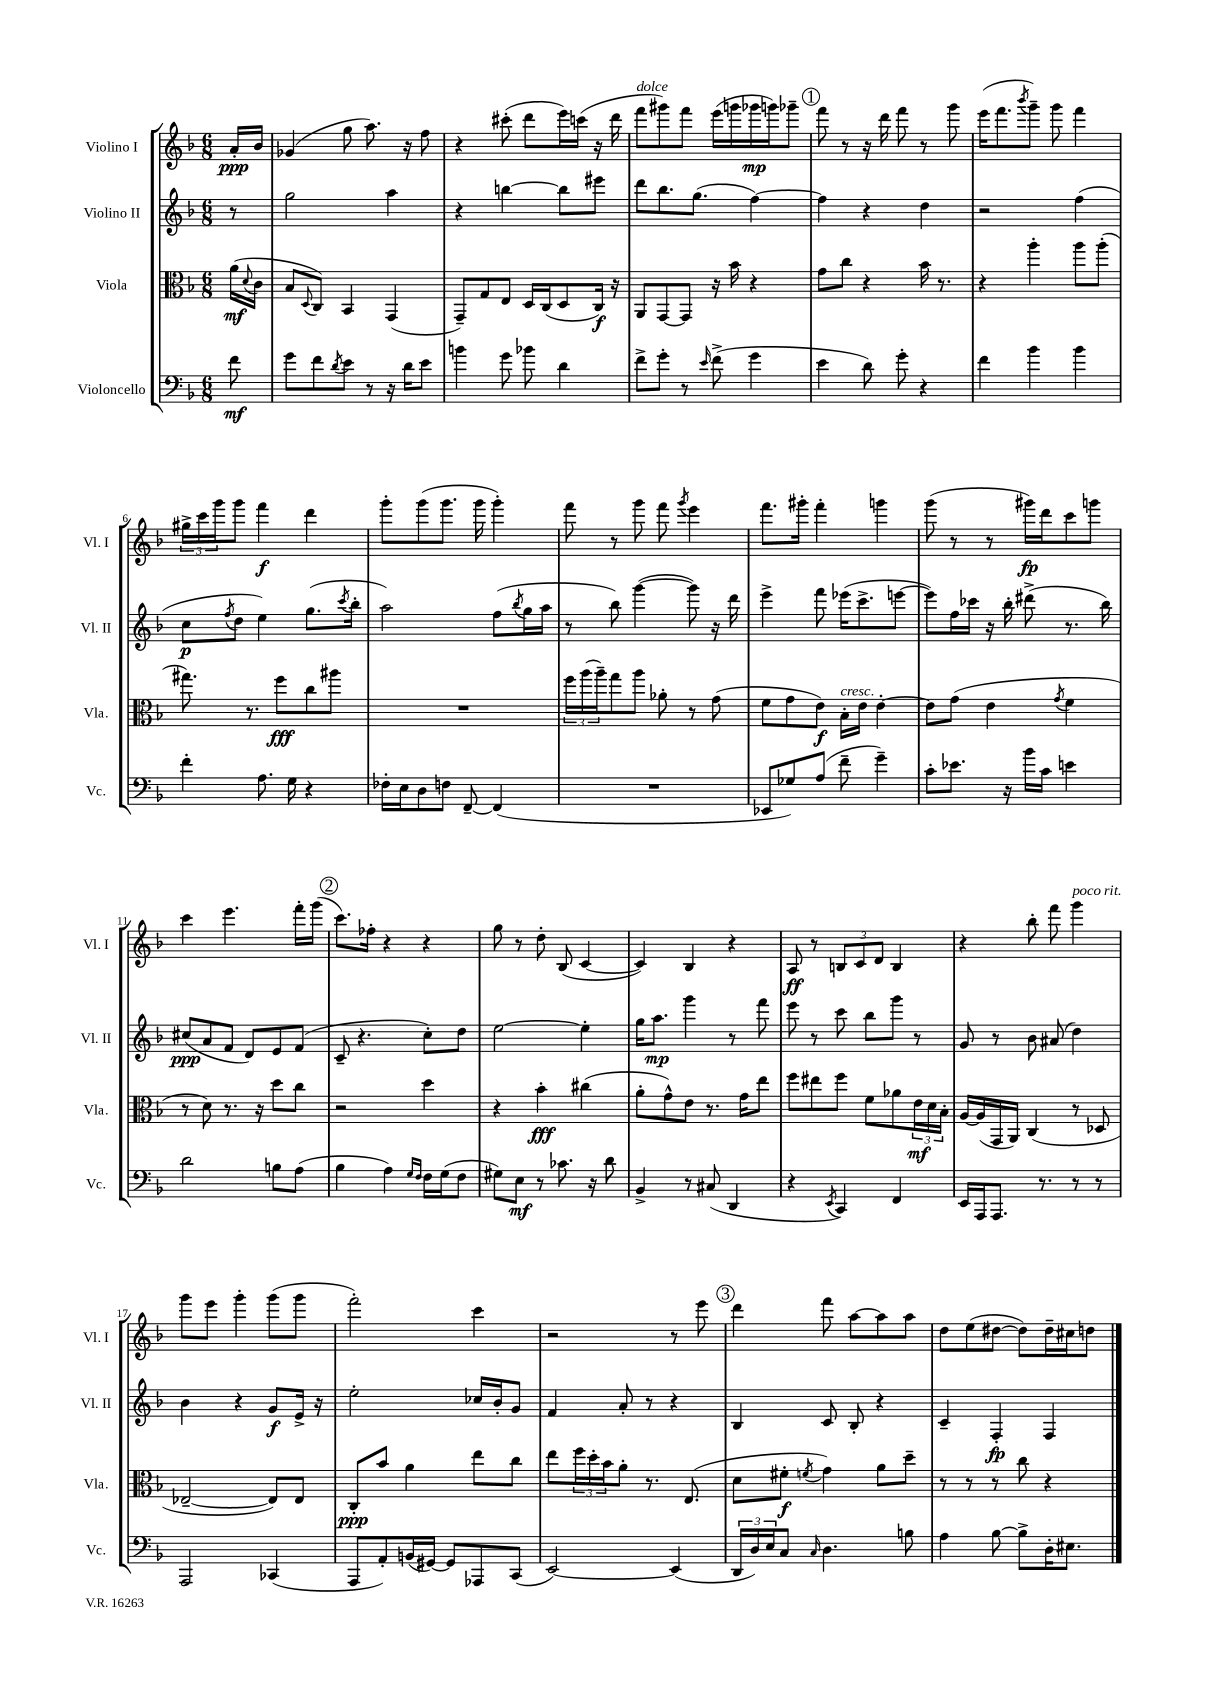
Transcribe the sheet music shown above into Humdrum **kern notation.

**kern	**dynam	**kern	**dynam	**kern	**dynam	**kern	**dynam
*part4	*part4	*part3	*part3	*part2	*part2	*part1	*part1
*staff4	*staff4	*staff3	*staff3	*staff2	*staff2	*staff1	*staff1
*I"Violoncello	*	*I"Viola	*	*I"Violino II	*	*I"Violino I	*
*I'Vc.	*	*I'Vla.	*	*I'Vl. II	*	*I'Vl. I	*
*clefF4	*	*clefC3	*	*clefG2	*	*clefG2	*
*k[b-]	*	*k[b-]	*	*k[b-]	*	*k[b-]	*
*M6/8	*	*M6/8	*	*M6/8	*	*M6/8	*
=	=	=	=	=	=	=	=
8f\	mf	(16a\LL	mf	8r	.	16a'/LL	ppp
.	.	8qqd/	.	.	.	.	.
.	.	16c\JJ	.	.	.	16b-/JJ	.
=1	=1	=1	=1	=1	=1	=1	=1
8g\L	.	8B-/L	.	2gg\	.	(4g-X/	.
.	.	8qqD/	.	.	.	.	.
8f\	.	8C/J)	.	.	.	.	.
8qd/	.	.	.	.	.	.	.
8e\J	.	4BB-/	.	.	.	8gg\	.
8r	.	.	.	.	.	8.aa\)	.
16r	.	(4GG/	.	4aa\	.	.	.
16d\KL	.	.	.	.	.	16r	.
8e\J	.	.	.	.	.	8ff\	.
=2	=2	=2	=2	=2	=2	=2	=2
4bn\	.	8GG~/L)	.	4r	.	4r	.
.	.	8G/	.	.	.	.	.
8g\	.	8E/J	.	[4bbn\	.	(8ccc#X'\	.
8b-X\	.	16D/LL	.	.	.	8ddd\L	.
.	.	(16C/J	.	.	.	.	.
4d\	.	8D/	.	8bb\L]	.	16eee\L)	.
.	.	.	.	.	.	(16cccn\JJ	.
.	.	16C/Jk)	f	8eee#X\J	.	16r	.
.	.	16r	.	.	.	16ddd\	.
=3	=3	=3	=3	=3	=3	=3	=3
!	!	!	!	!	!	!LO:TX:a:i:t=dolce	!
8f^\L	.	8AA/L	.	8ddd\L	.	8fff\L	.
8g'\J	.	[8GG/	.	8.bb-\	.	8ggg#X\)	.
8r	.	8GG/J]	.	.	.	8fff\J	.
.	.	.	.	(8.gg\J	.	.	.
16qqe/	.	.	.	.	.	.	.
(8f^\	.	16r	.	.	.	(16eee\LL	.
.	.	16b-\	.	.	.	16gggn\	.
4g\	.	4r	.	[4ff\)	.	16ggg-X\	mp
.	.	.	.	.	.	16gggn\J)	.
.	.	.	.	.	.	8ggg-X~\J	.
!!LO:REH:place=s1:t=1
=4	=4	=4	=4	=4	=4	=4	=4
4e\	.	8g\L	.	4ff\]	.	8fff\	.
.	.	8cc\J	.	.	.	8r	.
8d\)	.	4r	.	4r	.	16r	.
.	.	.	.	.	.	16ddd\	.
8g'\	.	.	.	.	.	8fff\	.
4r	.	16b-\	.	4dd\	.	8r	.
.	.	8.r	.	.	.	.	.
.	.	.	.	.	.	8ggg\	.
=5	=5	=5	=5	=5	=5	=5	=5
4f\	.	4r	.	2r	.	(16eee\KL	.
.	.	.	.	.	.	8.fff\	.
.	.	.	.	.	.	8qbbb-/	.
4b-\	.	4aa'\	.	.	.	8ggg~\J)	.
.	.	.	.	.	.	8ggg\	.
4b-\	.	8aa\L	.	(4ff\	.	4fff\	.
.	.	(8aa'\J	.	.	.	.	.
!!LO:LB:g=z
=6	=6	=6	=6	=6	=6	=6	=6
4f'\	.	8.gg#X\)	.	8cc\L	p	24gg#X^\LL	.
.	.	.	.	.	.	24ccc\	.
.	.	.	.	.	.	24ggg\J	.
.	.	.	.	8qff/	.	.	.
.	.	.	.	8dd\J	.	8ggg\J	.
.	.	8.r	.	.	.	.	.
8.A\	.	.	.	4ee\)	.	4fff\	f
.	.	8ff\L	fff	.	.	.	.
16G\	.	.	.	.	.	.	.
4r	.	8cc\	.	(8.gg\L	.	4ddd\	.
.	.	8aa#X\J	.	.	.	.	.
.	.	.	.	8qccc/	.	.	.
.	.	.	.	16bb-'\Jk	.	.	.
=7	=7	=7	=7	=7	=7	=7	=7
16F-X'\LL	.	2.r	.	2aa\)	.	8ggg'\L	.
16E\J	.	.	.	.	.	.	.
8D\	.	.	.	.	.	(8ggg\	.
8Fn\J	.	.	.	.	.	8.ggg\J	.
[8FF~/	.	.	.	.	.	.	.
.	.	.	.	.	.	16ggg\	.
(4FF/]	.	.	.	(8ff\L	.	4ggg'\)	.
.	.	.	.	8qbb-/	.	.	.
.	.	.	.	16gg\L	.	.	.
.	.	.	.	16aa\JJ	.	.	.
=8	=8	=8	=8	=8	=8	=8	=8
2.r	.	24ff\LL	.	8r	.	8fff\	.
.	.	(24aa\	.	.	.	.	.
.	.	24aa~\J)	.	.	.	.	.
.	.	8gg\	.	8bb-\)	.	8r	.
.	.	8aa\J	.	([4ggg\	.	8ggg\	.
.	.	8a-X'\	.	.	.	8fff\	.
.	.	.	.	.	.	8qggg/	.
.	.	8r	.	8ggg\])	.	4eee\	.
.	.	(8g\	.	16r	.	.	.
.	.	.	.	16ddd\	.	.	.
=9	=9	=9	=9	=9	=9	=9	=9
8EE-X/L	.	8f\L	.	4eee^\	.	8.fff\L	.
8G-X/)	.	8g\	.	.	.	.	.
.	.	.	.	.	.	16ggg#X'\Jk	.
(8A/J	.	8e\J)	f	8fff\	.	4fff'\	.
!	!	!LO:TX:a:i:t=cresc.	!	!	!	!	!
8f~\	.	16B-'\LL	.	(16eee-X\KL	.	.	.
.	.	16e\JJ	.	8.ccc^\	.	.	.
4g~\)	.	[4e'\	.	.	.	4gggn\	.
.	.	.	.	[8eeen\J	.	.	.
=10	=10	=10	=10	=10	=10	=10	=10
8c'\L	.	8e\L]	.	8eee\L])	.	(8ggg\	.
8.e-X\J	.	(8g\J	.	16ff\L	.	8r	.
.	.	.	.	16ccc-X\JJ	.	.	.
.	.	4e\	.	16r	.	8r	.
16r	.	.	.	16bb-'\	.	.	.
16b-\LL	.	.	.	(8ddd#X^\	.	16ggg#X\LL)	fp
16c\JJ	.	.	.	.	.	16ddd\J	.
.	.	8qg/	.	.	.	.	.
4en\	.	4f\	.	8.r	.	8ccc\	.
.	.	.	.	.	.	8gggn\J	.
.	.	.	.	16bb-\)	.	.	.
!!LO:LB:g=z
=11	=11	=11	=11	=11	=11	=11	=11
2d\	.	8r	.	(8cc#X/L	ppp	4ccc\	.
.	.	8d\)	.	8a/	.	.	.
.	.	8.r	.	8f/J	.	4.eee\	.
.	.	.	.	8d/L)	.	.	.
.	.	16r	.	.	.	.	.
8Bn\L	.	8dd\L	.	8e/	.	.	.
(8A\J	.	8cc\J	.	(8f/J	.	16fff'\LL	.
.	.	.	.	.	.	(16ggg\JJ	.
!!LO:REH:place=s1:t=2
=12	=12	=12	=12	=12	=12	=12	=12
4B-\	.	2r	.	8c~/	.	8.ccc\L)	.
.	.	.	.	4.r	.	.	.
.	.	.	.	.	.	16ff-X'\Jk	.
4A\)	.	.	.	.	.	4r	.
16qqG/LL	.	.	.	.	.	.	.
16qqF/JJ	.	.	.	.	.	.	.
16F\LL	.	4dd\	.	8cc'\L)	.	4r	.
(16G\J	.	.	.	.	.	.	.
8F\J	.	.	.	8dd\J	.	.	.
=13	=13	=13	=13	=13	=13	=13	=13
8G#X\L)	.	4r	.	[2ee\	.	8gg\	.
8E\J	mf	.	.	.	.	8r	.
8r	.	4b-'\	fff	.	.	8dd'\	.
8.c-X\	.	.	.	.	.	(8B-/	.
.	.	(4cc#X\	.	4ee'\]	.	[4c/	.
16r	.	.	.	.	.	.	.
8d\	.	.	.	.	.	.	.
=14	=14	=14	=14	=14	=14	=14	=14
4BB-^/	.	8a'\L	.	16gg\KL	.	4c/])	.
.	.	.	.	8.aa\J	mp	.	.
.	.	8g^^\)	.	.	.	.	.
8r	.	8e\J	.	4ggg\	.	4B-/	.
(8C#X/	.	8.r	.	.	.	.	.
4DD/	.	.	.	8r	.	4r	.
.	.	16g\KL	.	.	.	.	.
.	.	8ee\J	.	8fff\	.	.	.
=15	=15	=15	=15	=15	=15	=15	=15
4r	.	8ff\L	.	8eee\	.	8A/	ff
.	.	8ee#X\	.	8r	.	8r	.
8qEE/	.	.	.	.	.	.	.
4CC/)	.	8ff\J	.	8ccc\	.	12Bn/L	.
.	.	.	.	.	.	12c/	.
.	.	8f\L	.	8bb-\L	.	.	.
.	.	.	.	.	.	12d/J	.
4FF/	.	8a-X\	.	8ggg\J	.	4B/	.
.	.	24e\L	mf	8r	.	.	.
.	.	24d\	.	.	.	.	.
.	.	24B-'\JJ	.	.	.	.	.
=16	=16	=16	=16	=16	=16	=16	=16
16EE/LL	.	[16A/LL	.	8g/	.	4r	.
16AAA/J	.	(16A/]	.	.	.	.	.
8.AAA/J	.	16GG/	.	8r	.	.	.
.	.	16AA/JJ)	.	.	.	.	.
.	.	(4C/	.	8b-\	.	8bb-'\	.
8.r	.	.	.	.	.	.	.
.	.	.	.	(8a#X/	.	8fff\	.
!	!	!	!	!	!	!LO:TX:a:i:t=poco rit.	!
8r	.	8r	.	4dd\)	.	4ggg\	.
8r	.	8D-X/	.	.	.	.	.
!!LO:LB:g=z
=17	=17	=17	=17	=17	=17	=17	=17
2AAA/	.	[2E-X~/	.	4b-\	.	8ggg\L	.
.	.	.	.	.	.	8eee\J	.
.	.	.	.	4r	.	4ggg'\	.
(4CC-X/	.	8E-/L])	.	8g/L	f	(8ggg\L	.
.	.	8E-/J	.	16e^/Jk	.	8ggg\J	.
.	.	.	.	16r	.	.	.
=18	=18	=18	=18	=18	=18	=18	=18
8AAA/L	.	8C'/L	ppp	2ee'\	.	2fff'\)	.
8AA'/)	.	8b-/J	.	.	.	.	.
(16BBn/L	.	4a\	.	.	.	.	.
[16GG#X/JJ)	.	.	.	.	.	.	.
8GG#/L]	.	.	.	.	.	.	.
8AAA-X/	.	8ee\L	.	16cc-X/LL	.	4ccc\	.
.	.	.	.	16b-'/J	.	.	.
(8CC/J	.	8cc\J	.	8g/J	.	.	.
=19	=19	=19	=19	=19	=19	=19	=19
[2EE/)	.	8ee\L	.	4f/	.	2r	.
.	.	24ff\L	.	.	.	.	.
.	.	24dd'\	.	.	.	.	.
.	.	24b-\J	.	.	.	.	.
.	.	8a'\J	.	8a'/	.	.	.
.	.	8.r	.	8r	.	.	.
(4EE/]	.	.	.	4r	.	8r	.
.	.	(8.E/	.	.	.	.	.
.	.	.	.	.	.	8eee\	.
!!LO:REH:place=s1:t=3
=20	=20	=20	=20	=20	=20	=20	=20
24DD/LL	.	8d\L	.	4B-/	.	4ddd\	.
24D/)	.	.	.	.	.	.	.
24E/J	.	.	.	.	.	.	.
8C/J	.	8f#X'\J	f	.	.	.	.
16qqC/	.	8qfn/	.	.	.	.	.
4.D\	.	4g\)	.	8c/	.	8fff\	.
.	.	.	.	8B-'/	.	[8aa\L	.
.	.	8a\L	.	4r	.	8aa\]	.
8Bn\	.	8dd~\J	.	.	.	8aa\J	.
=21	=21	=21	=21	=21	=21	=21	=21
4A\	.	8r	.	4c~/	.	8dd\L	.
.	.	8r	.	.	.	(8ee\	.
[8B-\	.	8r	.	4F'/	fp	[8dd#X\J	.
8B-^\L]	.	8cc\	.	.	.	8dd#\L])	.
16D'\K	.	4r	.	4F/	.	16dd#~\L	.
8.E#X\J	.	.	.	.	.	16cc#X\J	.
.	.	.	.	.	.	8ddn\J	.
==	==	==	==	==	==	==	==
*-	*-	*-	*-	*-	*-	*-	*-
